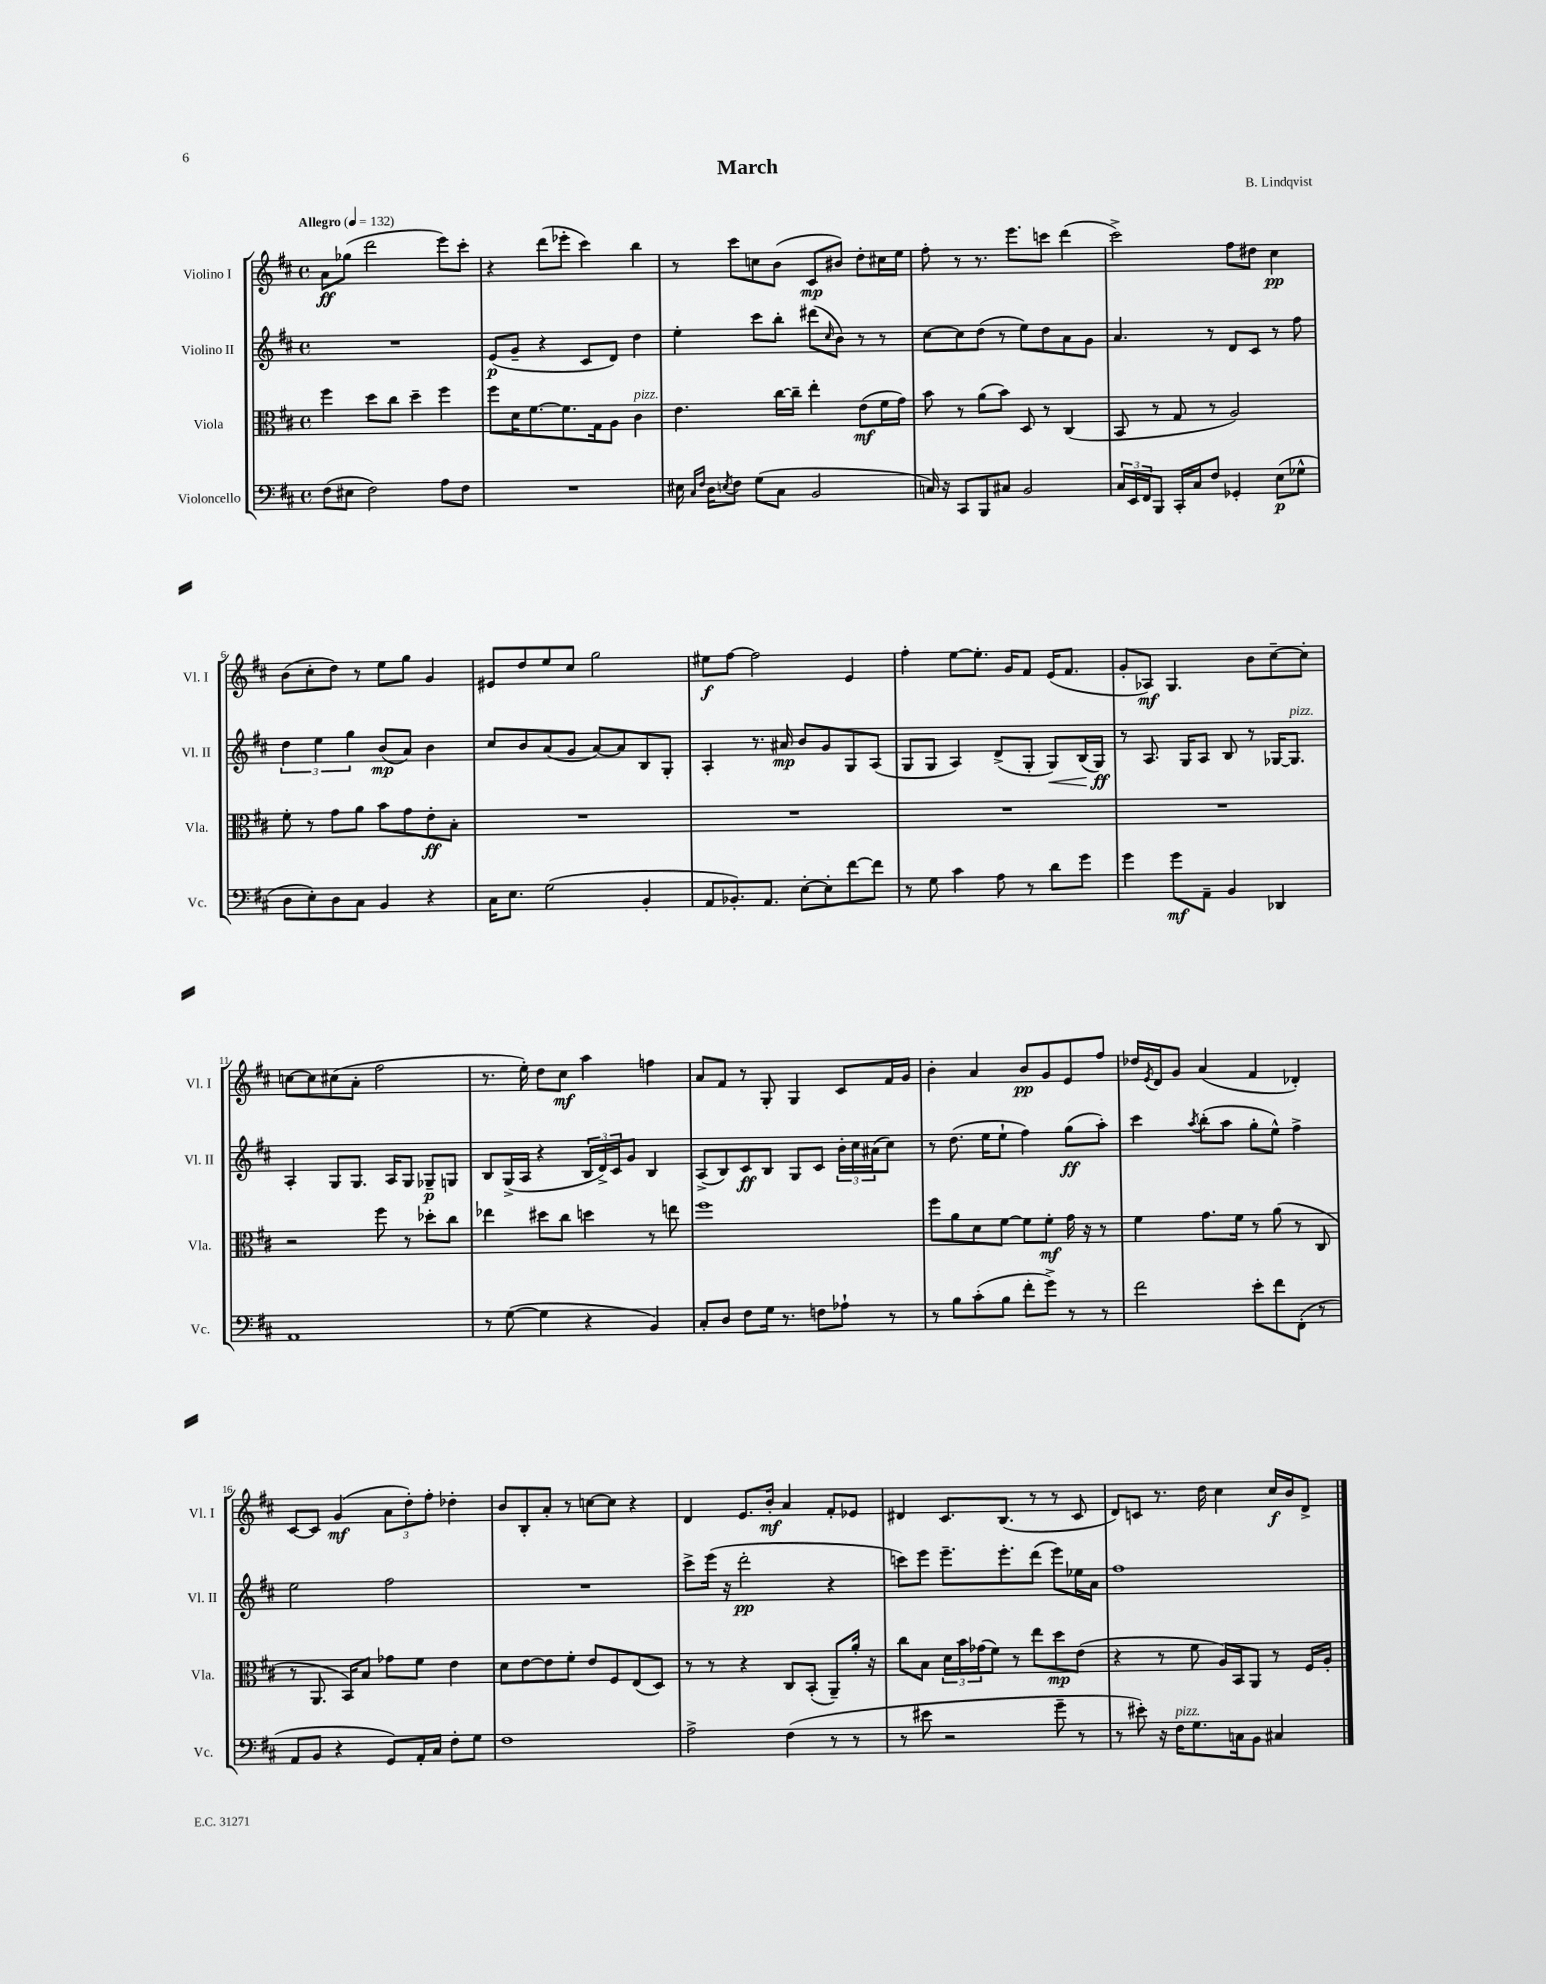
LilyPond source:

\header { title = "March" composer = "B. Lindqvist" }
<<
\new StaffGroup <<
\new Staff = "s0" \with { instrumentName = "Violino I" shortInstrumentName = "Vl. I" } {
    \clef treble \key d \major \defaultTimeSignature \time 4/4 \tempo "Allegro" 4 = 132
    a'8\ff ges''8( d'''2 e'''8) cis'''8-. |
    r4 d'''8( ees'''8-. cis'''4) b''4 |
    r8 cis'''8 c''8 b'8( cis'8\mp bis'8) d''8-. cis''16 e''16 |
    fis''8-. r8 r8. e'''8. c'''8 d'''4( |
    cis'''2->) fis''8 dis''8 cis''4\pp |
    b'8( cis''8-. d''8) r8 e''8 g''8 g'4 |
    eis'8 d''8 e''8 cis''8 g''2 |
    eis''8\f fis''8~ fis''2 e'4 |
    fis''4-. e''8~ e''8.-. g'16 fis'8 e'16( fis'8. |
    g'8-. aes8\mf) g4. b'8 cis''8~-- cis''8-. |
    c''8~ c''8 cis''8( a'8-. fis''2 |
    r8. e''16-.) d''8 cis''8\mf a''4 f''4 |
    a'8 fis'8 r8 g8-. g4 cis'8 fis'16 g'16 |
    b'4-. a'4 b'8\pp g'8 e'8 fis''8 |
    des''16 \acciaccatura { e'8 } d'16 g'8 a'4( fis'4 des'4-.) |
    cis'8~ cis'8 g'4\mf( \tuplet 3/2 { a'8 d''8-.) fis''8-. } des''4-. |
    b'8 b8-. a'8-. r8 c''8~ c''8 r4 |
    d'4 e'8. b'16-.\mf a'4 fis'8-. ees'8 |
    dis'4 cis'8. b8.( r8 r8 cis'8 |
    d'8) c'8 r8. d''16 cis''4 cis''16\f b'16 d'8-> \bar "|." |
}
\new Staff = "s1" \with { instrumentName = "Violino II" shortInstrumentName = "Vl. II" } {
    \clef treble \key d \major \defaultTimeSignature \time 4/4
    R1 |
    e'8\p( g'8-- r4 cis'8 d'8) d''4 |
    e''4-. cis'''8 b''8-. dis'''8( \grace { cis''16 } b'8) r8 r8 |
    cis''8~ cis''8 d''8( r8 e''8) d''8 a'8 g'8 |
    a'4. r8 d'8 cis'8 r8 fis''8 |
    \tuplet 3/2 { d''4 e''4 g''4 } b'8\mp( a'8) b'4 |
    cis''8 b'8 a'8( g'8 a'8~) a'8 b8 g8-. |
    a4-. r8. ais'16\mp b'8 g'8 g8 a8( |
    g8 g8 a4) d'8->( g8-. g8\<) b16( g16\ff\!) |
    r8 a8. g16 a8 b8 r8 ges16~ ges8.^\markup { \italic "pizz." } |
    a4-. g8 g8. a16 g8 ges8--\p g8 |
    b8 g16->( a16 r4 \tuplet 3/2 { b16 d'16->) cis'16 } g'8 b4 |
    a8->( b8) cis'8\ff b8 g8 cis'8 \tuplet 3/2 { b'16-. cis''16 ais'16( } cis''8) |
    r8 d''8.( e''16 e''8-! fis''4) g''8\ff( a''8-.) |
    cis'''4 \acciaccatura { a''8 } b''8-.( a''8 g''8-. e''8-^) fis''4-> |
    e''2 fis''2 |
    R1 |
    cis'''8-> e'''16( r16 d'''2-.\pp r4 |
    c'''8) e'''8 e'''8.-- e'''8.-. d'''8( e'''8) ees''16 a'16 |
    fis''1 \bar "|." |
}
\new Staff = "s2" \with { instrumentName = "Viola" shortInstrumentName = "Vla." } {
    \clef alto \key d \major \defaultTimeSignature \time 4/4
    fis''4 d''8 cis''8 d''4-- fis''4 |
    fis''8 d'16 fis'8.~ fis'8. g16 a8 cis'4^\markup { \italic "pizz." } |
    e'4. cis''16~ cis''16-- e''4-. e'8\mf( fis'16 g'16) |
    b'8 r8 a'8( b'8) d8 r8 cis4( |
    b,8 r8 g8 r8 a2) |
    fis'8-. r8 g'8 a'8 b'8 g'8 e'8-.\ff b8-. |
    R1 |
    R1 |
    R1 |
    R1 |
    r2 fis''8 r8 des''8-. cis''8 |
    ees''4 dis''8 cis''8 d''4 r8 e''8 |
    fis''1 |
    fis''8 a'8 d'8 fis'8~ fis'8 fis'8-.\mf g'16 r16 r8 |
    fis'4 g'8. fis'16 r8 a'8( r8 cis8 |
    r8 a,8. b,16) b8 ges'8 fis'8 e'4 |
    d'8 e'8~ e'8 fis'8-. e'8 fis8 e8( d8) |
    r8 r8 r4 cis8 b,8-.( a,8--) a'16-. r16 |
    cis''8 b8 \tuplet 3/2 { d'16 b'16 ges'16( } fis'8) r8 e''8 d''8\mp e'8( |
    r4 r8 fis'8 a16) b,16 a,8 r8 fis16 a16-. \bar "|." |
}
\new Staff = "s3" \with { instrumentName = "Violoncello" shortInstrumentName = "Vc." } {
    \clef bass \key d \major \defaultTimeSignature \time 4/4
    fis8( eis8 fis2) a8 fis8 |
    R1 |
    eis16 \grace { cis16 fis16 } d16 \acciaccatura { e8 } fis8 g8( cis8 b,2 |
    c16) r16 cis,8 b,,8 cis8 b,2 |
    \tuplet 3/2 { cis16 e,16 fis,16 } b,,8 cis,16-. cis16 fis8 ges,4-. e8\p( ges8-^ |
    d8 e8-.) d8 cis8 b,4 r4 |
    cis16 e8. g2( b,4-. |
    a,8 bes,8.-.) a,8. e8~-. e8-. fis'8~ fis'8 |
    r8 g8 cis'4 a8 r8 d'8 g'8 |
    g'4 g'8\mf a,8-- b,4 des,4 |
    a,1 |
    r8 g8~( g4 r4 b,4) |
    cis8-. d8 fis8 g16 r8. f8 aes8-! r8 |
    r8 b8 cis'8-.( b8 fis'8-. g'8->) r8 r8 |
    fis'2 e'8-. fis'8 fis,8-.( r8 |
    a,8 b,8 r4 g,8) a,16-. cis16 fis8-. g8 |
    fis1 |
    a2-> fis4( r8 r8 |
    r8 eis'8 r2 g'8-- r8 |
    r8 eis'8-.) r16 fis16^\markup { \italic "pizz." } g8. c16 b,8 cis4 \bar "|." |
}
>>
>>
